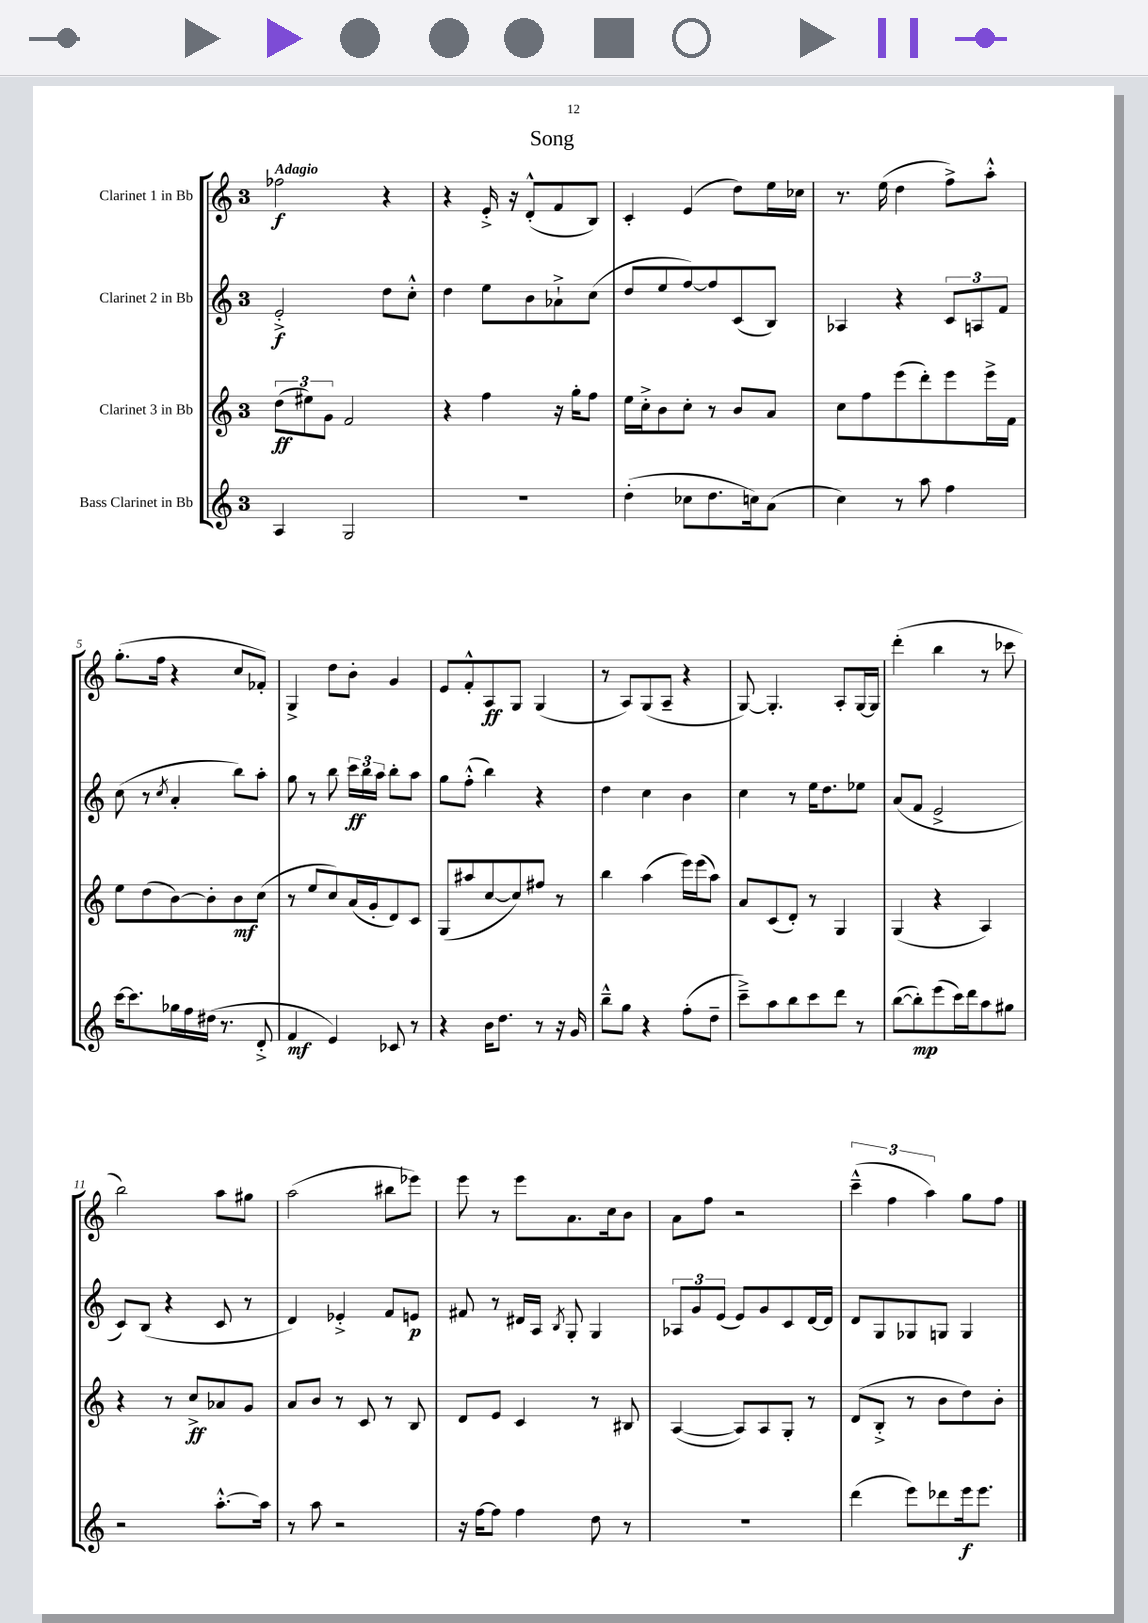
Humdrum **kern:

**kern	**dynam	**kern	**dynam	**kern	**dynam	**kern	**dynam
*part4	*part4	*part3	*part3	*part2	*part2	*part1	*part1
*staff4	*staff4	*staff3	*staff3	*staff2	*staff2	*staff1	*staff1
*I"Bass Clarinet in Bb	*	*I"Clarinet 3 in Bb	*	*I"Clarinet 2 in Bb	*	*I"Clarinet 1 in Bb	*
*clefG2	*	*clefG2	*	*clefG2	*	*clefG2	*
*k[]	*	*k[]	*	*k[]	*	*k[]	*
*M3/4	*	*M3/4	*	*M3/4	*	*M3/4	*
=1	=1	=1	=1	=1	=1	=1	=1
!	!	!	!	!	!	!LO:TX:a:B:t=Adagio	!
4A/	.	(12dd\L	ff	2e'^/	f	2ff-X\	f
.	.	12ee#X\)	.	.	.	.	.
.	.	12g\J	.	.	.	.	.
2G/	.	2f/	.	.	.	.	.
.	.	.	.	8dd\L	.	4r	.
.	.	.	.	8cc'^^\J	.	.	.
=2	=2	=2	=2	=2	=2	=2	=2
2.r	.	4r	.	4dd\	.	4r	.
.	.	4ff\	.	8ee\L	.	16e'^/	.
.	.	.	.	.	.	16r	.
.	.	.	.	8b\	.	(8d'^^/L	.
.	.	16r	.	8a-X`^\	.	8f/	.
.	.	16gg'\KL	.	.	.	.	.
.	.	8ff\J	.	(8cc\J	.	8B/J)	.
=3	=3	=3	=3	=3	=3	=3	=3
(4dd'\	.	16ee\LL	.	8dd/L	.	4c'/	.
.	.	16cc'^\J	.	.	.	.	.
.	.	8b\	.	8ee/	.	.	.
8cc-X\L	.	8cc'\J	.	[8ff/)	.	(4e/	.
8.dd\	.	8r	.	8ff/]	.	.	.
.	.	8b/L	.	(8c/	.	8dd\L)	.
16ccn\k)	.	.	.	.	.	.	.
(8a\J	.	8a/J	.	8B/J)	.	16ee\L	.
.	.	.	.	.	.	16cc-X\JJ	.
=4	=4	=4	=4	=4	=4	=4	=4
4cc\)	.	8cc\L	.	4A-X/	.	8.r	.
.	.	8ff\	.	.	.	.	.
.	.	.	.	.	.	(16ee\	.
8r	.	(8eee\	.	4r	.	4dd\	.
8aa\	.	8ddd'\)	.	.	.	.	.
4ff\	.	8eee\	.	12c/L	.	8ff^\L)	.
.	.	.	.	12An/	.	.	.
.	.	16eee^\L	.	.	.	8aa'^^\J	.
.	.	.	.	12f/J	.	.	.
.	.	16f\JJ	.	.	.	.	.
!!LO:LB:g=z
=5	=5	=5	=5	=5	=5	=5	=5
[16ccc\KL	.	8ee\L	.	(8cc\	.	(8.gg'\L	.
8.ccc\]	.	.	.	.	.	.	.
.	.	(8dd\	.	8r	.	.	.
.	.	.	.	.	.	16ff\Jk	.
.	.	.	.	8qcc/	.	.	.
16gg-X\L	.	[8b\)	.	4a'/	.	4r	.
16ff\	.	.	.	.	.	.	.
(16dd#X\JJ	.	8b'\]	.	.	.	.	.
8.r	.	.	.	.	.	.	.
.	.	8b\	mf	8bb\L)	.	8cc/L	.
8d'^/	.	(8cc\J	.	8aa'\J	.	8f-X'/J)	.
=6	=6	=6	=6	=6	=6	=6	=6
4f/	mf	8r	.	8gg\	.	4G^/	.
.	.	8ee/L	.	8r	.	.	.
4e/)	.	8cc/)	.	8bb\	.	8dd\L	.
.	.	(16a/L	.	24ccc\LL	ff	8b'\J	.
.	.	.	.	24bb\	.	.	.
.	.	16g'/J	.	.	.	.	.
.	.	.	.	24aa\JJ	.	.	.
8c-X/	.	8d/)	.	8bb'\L	.	4g/	.
8r	.	8c/J	.	8aa\J	.	.	.
=7	=7	=7	=7	=7	=7	=7	=7
4r	.	(8G/L	.	8gg\L	.	8e/L	.
.	.	8aa#X/	.	(8ff'^^\J	.	8f'^^/	.
16b\KL	.	[8cc/	.	4bb\)	.	8A/	ff
8.dd\J	.	.	.	.	.	.	.
.	.	8cc/])	.	.	.	8G/J	.
8r	.	8ff#X/J	.	4r	.	(4G/	.
16r	.	8r	.	.	.	.	.
16g/	.	.	.	.	.	.	.
=8	=8	=8	=8	=8	=8	=8	=8
8bb~^^\L	.	4bb\	.	4dd\	.	8r	.
8gg\J	.	.	.	.	.	8A/L)	.
4r	.	(4aa\	.	4cc\	.	(8G/	.
.	.	.	.	.	.	8A~/J	.
(8ff'\L	.	16eee\LL)	.	4b\	.	4r	.
.	.	(16eee\J	.	.	.	.	.
8dd~\J	.	8aa\J)	.	.	.	.	.
=9	=9	=9	=9	=9	=9	=9	=9
8ccc~^\L)	.	8a/L	.	4cc\	.	[8G/)	.
8aa\	.	(8c/	.	.	.	4.G'/]	.
8bb\	.	8d'/J)	.	8r	.	.	.
8ccc\	.	8r	.	16ee\KL	.	.	.
.	.	.	.	8.dd\	.	.	.
8ddd\J	.	4G/	.	.	.	8A'/L	.
8r	.	.	.	8ee-X\J	.	[16G/L	.
.	.	.	.	.	.	16G/JJ]	.
=10	=10	=10	=10	=10	=10	=10	=10
([8bb\L	.	(4G/	.	(8a/L	.	(4ddd'\	.
8bb'\])	mp	.	.	8f/J	.	.	.
(8eee\	.	4r	.	2e^/	.	4bb\	.
16ccc\L)	.	.	.	.	.	.	.
16ddd\J	.	.	.	.	.	.	.
8aa\	.	4A/)	.	.	.	8r	.
8gg#X\J	.	.	.	.	.	8ccc-X\	.
!!LO:LB:g=z
=11	=11	=11	=11	=11	=11	=11	=11
2r	.	4r	.	8c/L)	.	2bb\)	.
.	.	.	.	(8B/J	.	.	.
.	.	8r	.	4r	.	.	.
.	.	8cc^/L	ff	.	.	.	.
[8.aa'^^\L	.	8a-X/	.	8c/	.	8aa\L	.
.	.	8g/J	.	8r	.	8gg#X\J	.
16aa\Jk]	.	.	.	.	.	.	.
=12	=12	=12	=12	=12	=12	=12	=12
8r	.	8a/L	.	4d/)	.	(2aa\	.
8aa\	.	8b/J	.	.	.	.	.
2r	.	8r	.	4e-X'^/	.	.	.
.	.	8c/	.	.	.	.	.
.	.	8r	.	8f/L	.	8bb#X\L	.
.	.	8B/	.	8en/J	p	8eee-X\J)	.
=13	=13	=13	=13	=13	=13	=13	=13
16r	.	8d/L	.	8f#X/	.	8eee\	.
[16ff\KL	.	.	.	.	.	.	.
8ff\J]	.	8e/J	.	8r	.	8r	.
4ff\	.	4c/	.	16d#X/LL	.	8eee\L	.
.	.	.	.	16A/JJ	.	.	.
.	.	.	.	8qB/	.	.	.
.	.	.	.	8G'/	.	8.a\	.
8dd\	.	8r	.	4G/	.	.	.
.	.	.	.	.	.	16cc\k	.
8r	.	8B#X/	.	.	.	8b\J	.
=14	=14	=14	=14	=14	=14	=14	=14
2.r	.	([4A/	.	12A-X/L	.	8a\L	.
.	.	.	.	12g/	.	.	.
.	.	.	.	.	.	8ff\J	.
.	.	.	.	(12e/J	.	.	.
.	.	8A/L])	.	8e/L)	.	2r	.
.	.	8A/	.	8g/	.	.	.
.	.	8G'/J	.	8c/	.	.	.
.	.	8r	.	[16d/L	.	.	.
.	.	.	.	16d/JJ]	.	.	.
=15	=15	=15	=15	=15	=15	=15	=15
(4ddd\	.	(8d/L	.	8d/L	.	(6ccc~^^\	.
.	.	8B'^/J	.	8G/	.	.	.
.	.	.	.	.	.	6ff\	.
8eee\L)	.	8r	.	8G-X/	.	.	.
.	.	.	.	.	.	6aa\)	.
8ddd-X\	.	8b\L	.	8Gn/J	.	.	.
16eee\k	f	8dd\)	.	4G/	.	8gg\L	.
8.eee\J	.	.	.	.	.	.	.
.	.	8b'\J	.	.	.	8ff\J	.
==	==	==	==	==	==	==	==
*-	*-	*-	*-	*-	*-	*-	*-
